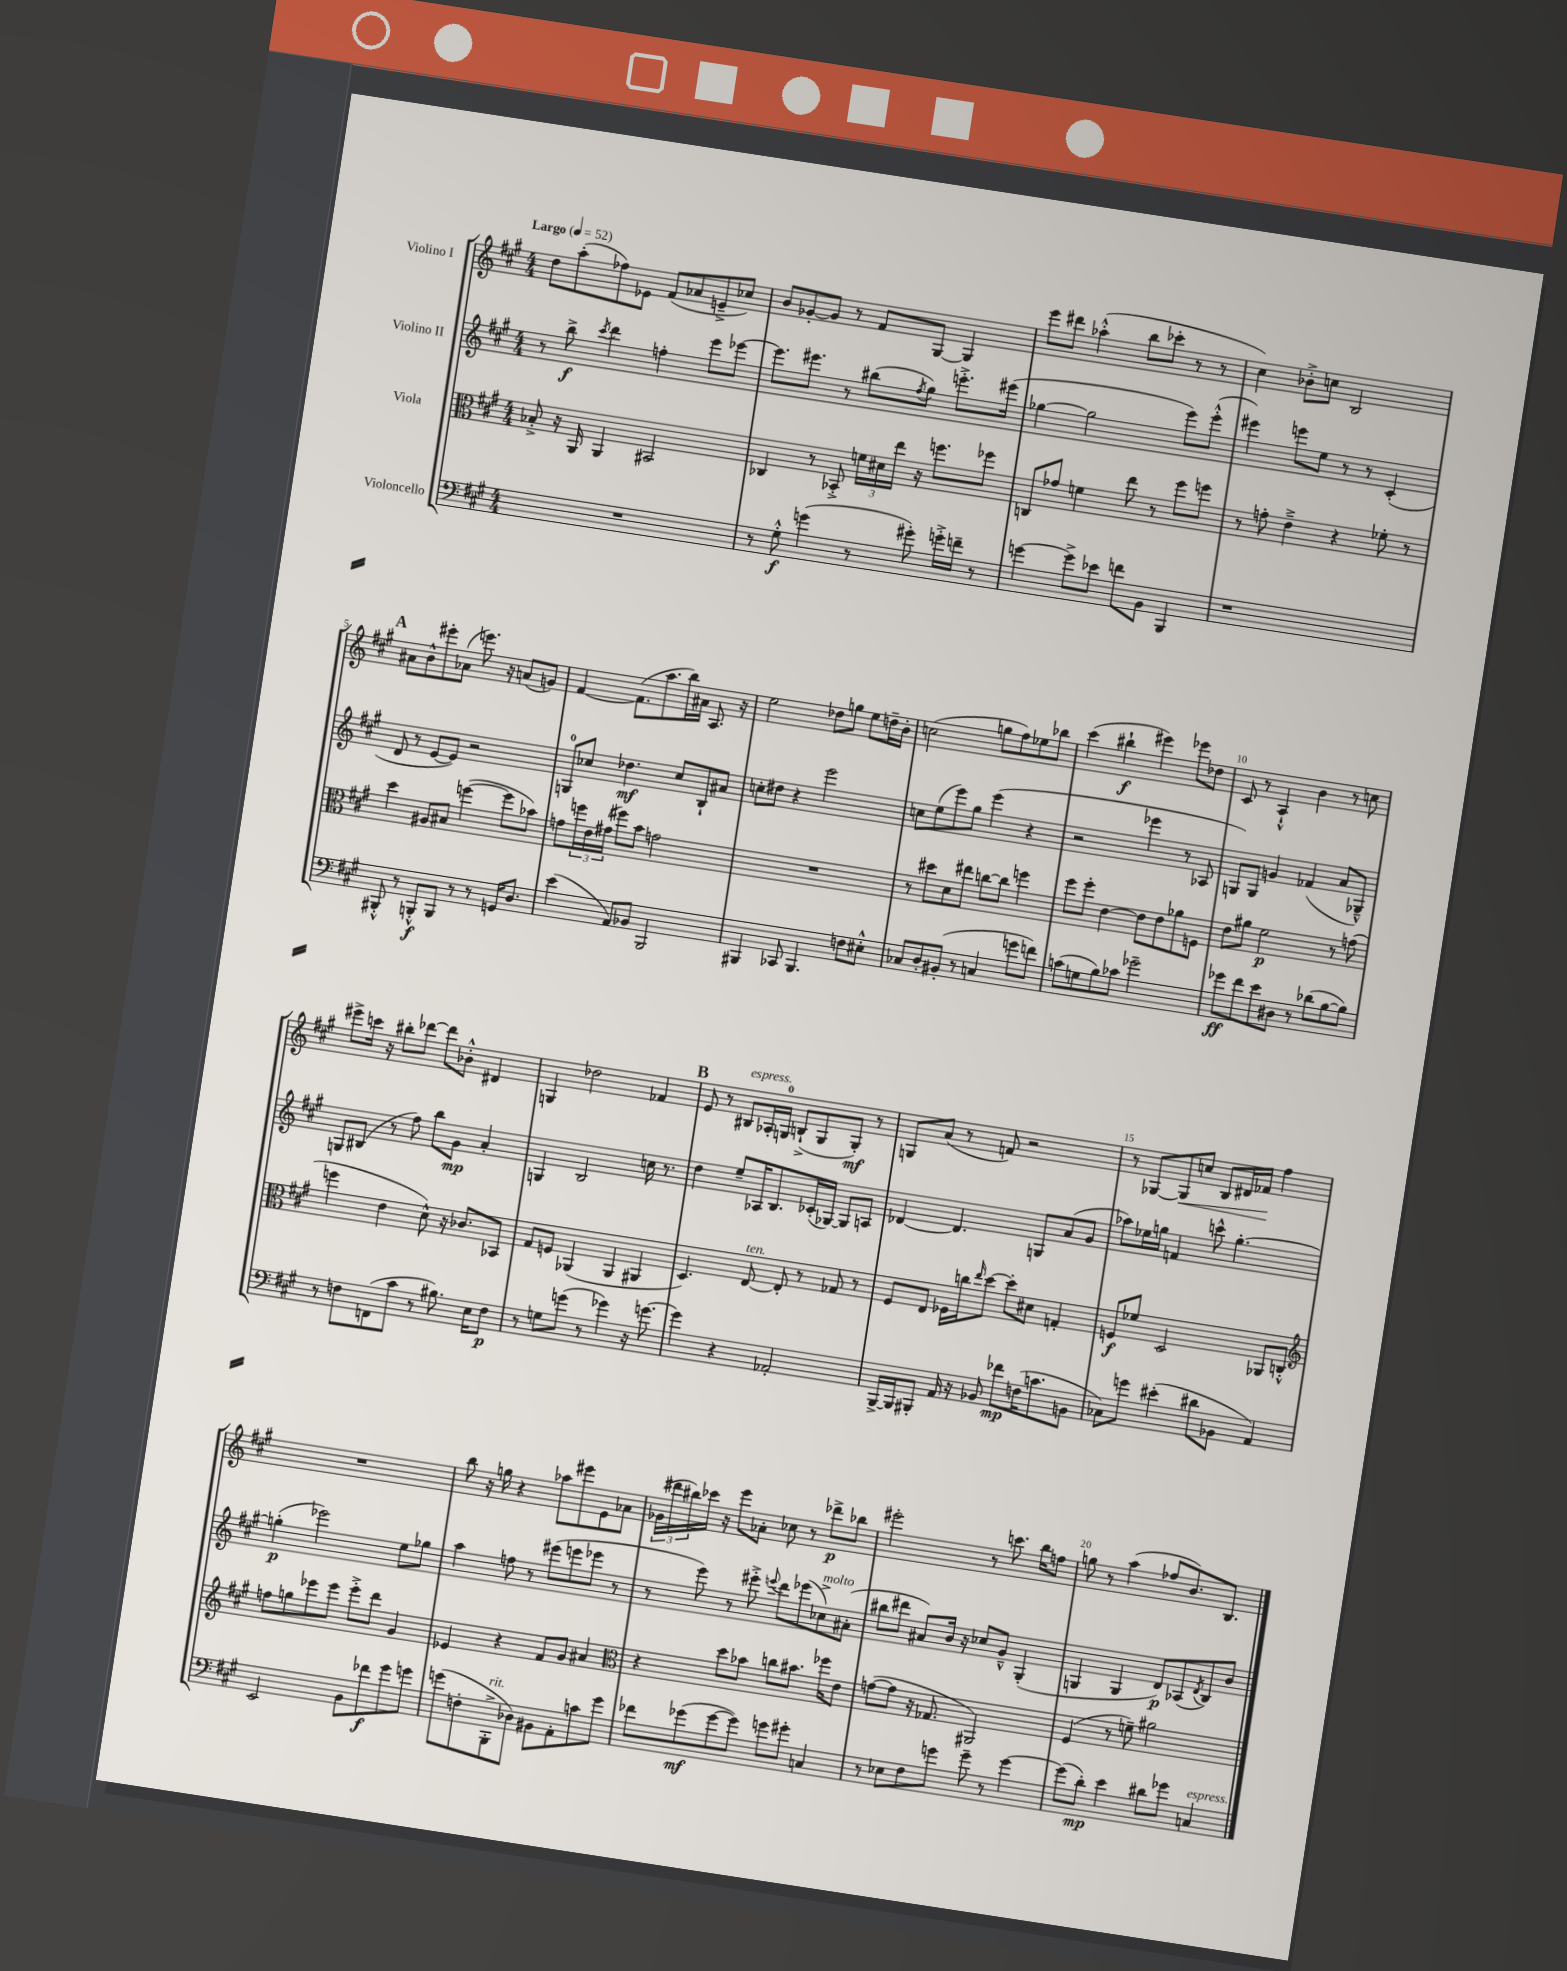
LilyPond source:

<<
\new StaffGroup <<
\new Staff = "s0" \with { instrumentName = "Violino I" } {
    \clef treble \key a \major \numericTimeSignature \time 4/4 \tempo "Largo" 4 = 52
    d''8 a''8-.( fes''8) ees'8 fis'8( aes'8 e'8---> ces''8) |
    b'8 ges'8~-. ges'8 r8 fis'8 gis8~ gis4 |
    e'''8 dis'''8 aes''4-.-^( b''8 ces'''8-. r8 r8 |
    cis''4) bes'8-.-> c''8 b2 |
    \mark \markup { \bold "A" } ais'8 b'8-^ eis'''8-. aes'8( e'''8.) r16 a'8( g'8) |
    fis'4~ fis'8.( a''8. b''16) ais'16 a8. r16 |
    e''2 des''8 g''8 e''8 d''16-- b'16-. |
    c''2( g''8 fis''8) ees''8 bes''8 |
    cis'''4( bis''4-!\f eis'''4) ees'''8 des''8 |
    cis'8 r8 a4-!-^ b'4 r8 c''8 |
    eis'''8-> c'''16 r16 bis''8-. des'''8~ des'''8 bes'8-.-^ dis'4 |
    g4 des''2 fes'4 |
    \mark \markup { \bold "B" } e'8 r8 bis8^\markup { \italic "espress." } aes16-. g16-0 b8-!->( g8 g8-.\mf) r8 |
    g8 a'8( r8 f'8) r2 |
    r8 ges8~ ges8\< c''8 b8 dis'16 fes'16\! fis''4 |
    R1 |
    b''8 r16 g''16 r4 aes''8 eis'''8 e'8 aes'8 |
    \tuplet 3/2 { ges'16( dis'''16 bis''16) } ces'''16 r16 e'''8 aes'8-. ces''8 r8 des'''8->\p bes''8 |
    eis'''2-. r8 c'''8. b''16 f''8 |
    g''8 r8 a''4( fes''8 b'8.) b8. \bar "|." |
}
\new Staff = "s1" \with { instrumentName = "Violino II" } {
    \clef treble \key a \major \numericTimeSignature \time 4/4
    r8 b''8->\f \acciaccatura { cis'''8 } d'''4 f''4-. e'''8 ees'''8~ |
    ees'''8. eis'''8. r8 bis''8( \acciaccatura { fis''8 } gis''8) e'''8.-.-> eis'''16( |
    ges''4~ ges''2 e'''8) e'''8-.-^( |
    eis'''4) e'''8 e''8 r8 r8 cis'4-.( |
    \mark \markup { \bold "A" } d'8 r8 e'8~ e'8) r2 |
    g8-0 ces''8 des''4.\mf ces''8 b8-! ais'8 |
    c''8-. dis''8 r4 e'''2 |
    c''8 e''8( e'''8) gis''8 e'''4( r4 |
    r2 ees'''4 r8 aes8 |
    g8) g8 g'4 fes'4( a'8 ges8---^) |
    g8 bis8( r8 fis''8) b''8 gis'8\mp a'4-. |
    g4 b2 c''16 r8. |
    \mark \markup { \bold "B" } d''4 e''8-- aes16 b8. ces'16-.( ges16~) ges8 a8 |
    des'4~ des'4. g8 a'8( gis'8 |
    aes''8) ees''16 g''16 f'4 c'''8-^ g''4.~-. |
    g''4-.\p( ees'''2) e''8 ges''8 |
    a''4 f''8 r8 eis'''8( e'''8 ees'''8 r8 |
    r8 e'''8) r8 eis'''8-.-> \appoggiatura { e'''8 } d'''8 ees'''8( ces''8->^\markup { \italic "molto" }) ais'8-.( |
    bis''8 dis'''8 ais'8) b'16 r16 ces''8 gis'8---^ gis4-.( |
    g4 g4 d'8\p) aes8( \acciaccatura { d'8 } b8) b'8 \bar "|." |
}
\new Staff = "s2" \with { instrumentName = "Viola" } {
    \clef alto \key a \major \numericTimeSignature \time 4/4
    bes8-.-> r16 a,16 a,4 bis,2 |
    ces4 r8 bes,8-.-> \tuplet 3/2 { f'16 dis'16 e''16 } r16 f''8. fes''8 |
    c8 ges'8 f'4 e''8 r8 fis''8 f''8 |
    r8 g'8-. e'4---> r4 fes'8-. r8 |
    \mark \markup { \bold "A" } d''4 ais8 bis8 f''4~( f''8 bes'8) |
    g'8 \tuplet 3/2 { f''16 e'16 gis'16( } fis''8) b'8 g'2 |
    R1 |
    r8 dis''8 d'8 eis''8 c''8~ c''8 f''4 |
    fis''8 fis''8-. e'4~ e'8 e'8 aes'8 f8 |
    e'8 ais'8 fis'2\p r8 g'8( |
    f''4 e'4 d'8-^) r16 ces'8. bes,8 |
    gis8 f8 aes,4( aes,4 ais,4 |
    \mark \markup { \bold "B" } d4.) e8~^\markup { \italic "ten." } e8-. r8 ges8 r8 |
    fis8 e8 fes16 c''16 \grace { e''16 } d''8~ d''8-. dis'8 g4-. |
    f8\f fes'8 d2 aes,8 c8-.-^ |
    \clef treble f''8 g''8 ees'''8 ees'''8 ees'''8-.-> d'''8 gis'4 |
    ees'4 r4 fis'8 gis'8 ais'4 |
    \clef alto r4 d''8 bes'8 c''8 bis'8. fes''16 e'8 |
    g'8~( g'8 r16 ges8. ais,2) |
    fis4( r8 f'8--) ais'2 \bar "|." |
}
\new Staff = "s3" \with { instrumentName = "Violoncello" } {
    \clef bass \key a \major \numericTimeSignature \time 4/4
    R1 |
    r8 gis8-.-^\f g'4( r8 gis'8-.) g'16-.-> f'16-- r8 |
    g'4~ g'8-> ees'8 f'8 b,8 b,,4 |
    r1 |
    \mark \markup { \bold "A" } bis,,8-.-^ r8 b,,8-.-^\f b,,8 r8 r8 g,16 d8. |
    e'4( a,8) bes,8 b,,2 |
    bis,,4 ces,8 bis,,4. f8 eis8-.-^ |
    ces8 d8-. bis,8-.( r8 c4 g'8 f'8) |
    c'8( g8 b8) ces'8 ges'2-- |
    ges'8\ff fis'8 e'8 dis8 r8 des'8( b8~ b8) |
    r8 f8 f,8( cis'8 r8 bis8.) e16 f8\p |
    r8 g8 g'8( r8 ges'4) r16 g'8.~ |
    \mark \markup { \bold "B" } g'4 r4 aes,2-. |
    b,,16~-> b,,16 bis,,8-. a,16 r16 bes,8 fes'8\mp f16( c'8. b,8 |
    ces8) g'8 eis'4-.( dis'8 bes,8 a,4) |
    e,2 b,8 fes'8\f gis'8 g'8 |
    g'8( f8-. b,,8-.->^\markup { \italic "rit." } des8) bis,8 a,8-. c'8 g'8 |
    fes'8 ges'8\mf( ges'8~ ges'8) g'8 gis'8-. c4 |
    r8 ees8 fis8 g'8 g'8-- r8 g'4~ |
    g'8( d'8-.\mp) e'4 dis'8 ges'8 c4^\markup { \italic "espress." } \bar "|." |
}
>>
>>
\layout { \context { \Score \override BarNumber.break-visibility = ##(#f #t #t) barNumberVisibility = #(every-nth-bar-number-visible 5) } }
